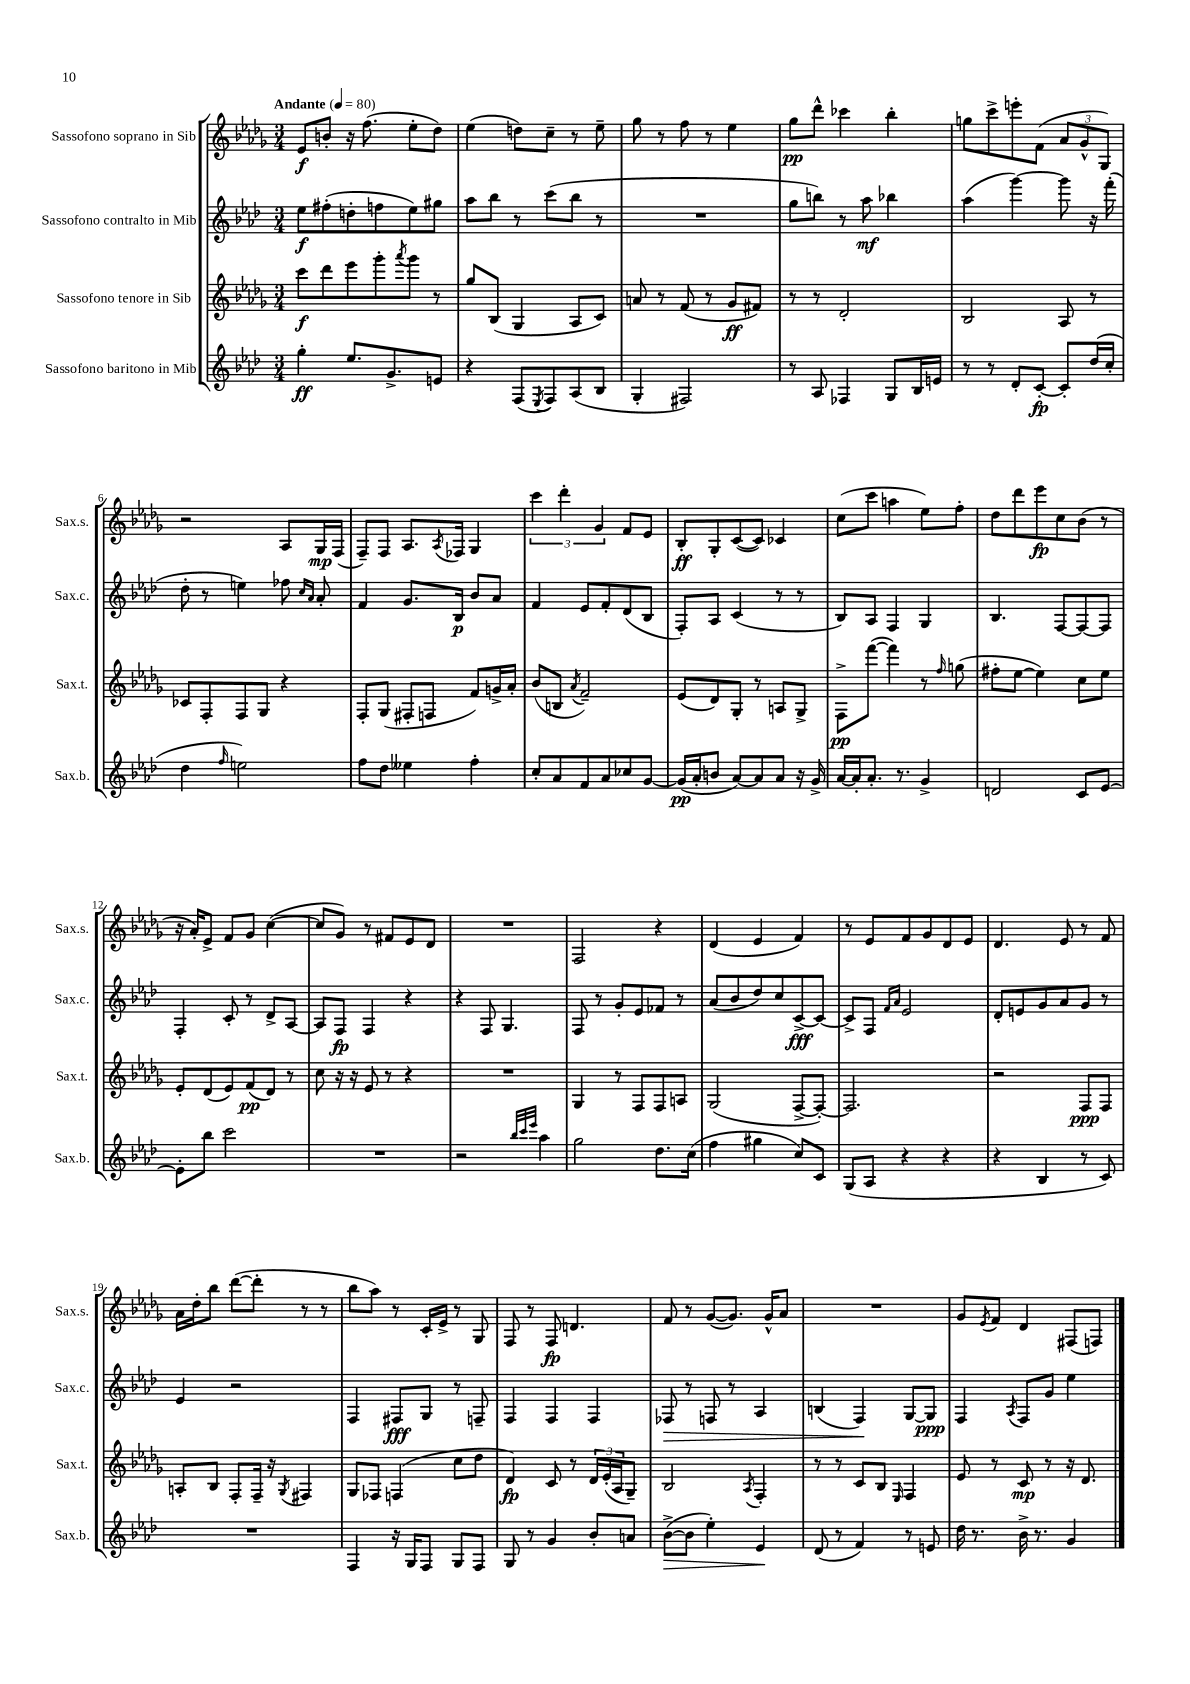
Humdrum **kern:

**kern	**kern	**kern	**kern
*staff4	*staff3	*staff2	*staff1
*clefG2	*clefG2	*clefG2	*clefG2
*k[b-e-a-d-]	*k[b-e-a-d-g-]	*k[b-e-a-d-]	*k[b-e-a-d-g-]
*M3/4	*M3/4	*M3/4	*M3/4
*MM80	*MM80	*MM80	*MM80
4gg'	8ccc	8ee-	8e-
.	8ddd-	(8ff#'	8b'
8.ee-	8eee-	8dd'	16r
.	.	.	(8.ff
.	8ggg-'	8ff	.
8.g^	.	.	.
.	8qaaa-	.	.
.	8ggg-	8ee-)	8ee-'
8e	8r	8gg#	8dd-)
=	=	=	=
4r	8gg-	8aa-	(4ee-
.	(8B-	8bb-	.
(8F	4G-	8r	8dd)
8qE-	.	.	.
8F)	.	(8ccc	8cc~
(8A-	8A-	8bb-	8r
8B-	8c)	8r	8ee-~
=	=	=	=
4G'	8a	2.r	8gg-
.	8r	.	8r
2F#)	(8f	.	8ff
.	8r	.	8r
.	8g-	.	4ee-
.	8f#)	.	.
=	=	=	=
8r	8r	8gg	8gg-
8A-	8r	8bb)	8ddd-^^
4F-	2d-'	8r	4ccc-
.	.	8aa-	.
8G	.	4bb-	4bb-'
16B-	.	.	.
16e	.	.	.
=	=	=	=
8r	2B-	(4aa-	8gg
8r	.	.	8ccc^
8d-'	.	[4ggg)	8eee'
[8c'	.	.	(8f
8c']	8A-	8ggg]	12a-
.	.	.	12g-^^
(16dd-	8r	16r	.
.	.	.	12G-)
16cc'	.	(16fff'	.
=	=	=	=
4dd-	8c-	8dd-'	2r
.	8F'	8r	.
16qqff	.	.	.
2ee)	8F	4ee)	.
.	8G-	.	.
.	4r	8ff-	8A-
.	.	16qqcc	.
.	.	16qqa-	.
.	.	8a-'	16G-
.	.	.	(16F
=	=	=	=
8ff	8F'	4f	8F~)
8dd-	(8G-	.	8F
4ee--	8F#'	8.g	8.A-
.	8F	.	.
.	.	.	8qA-
.	.	16B-	16F-
4ff'	8f)	8b-	4G-
.	16g^	8a-	.
.	16a-'	.	.
=	=	=	=
8cc'	(8b-	4f	6ccc
8a-	8B	.	.
.	.	.	6ddd-'
.	8qa-	.	.
8f	2f~)	8e-	.
.	.	.	6g-
8a-	.	8f'	.
8cc-	.	(8d-	8f
[8g	.	8B-	8e-
=	=	=	=
(16g]	(8e-	8F')	8B-'
16a-'	.	.	.
8b	8d-)	8A-	8G-'
[8a-)	8G-'	(4c	([8c
8a-]	8r	.	8c])
8a-	8A	8r	4c-
16r	8G-^	8r	.
16g^	.	.	.
=	=	=	=
[16a-	8F^	8B-)	(8cc
16a-']	.	.	.
8.a-'	([8fff	8A-	8ccc
.	4fff])	4F	4aa
8.r	.	.	.
4g^	8r	4G	8ee-)
.	16qqff	.	.
.	(8gg	.	8ff'
=	=	=	=
2d	8ff#'	4.B-	8dd-
.	[8ee-	.	8ddd-
.	4ee-])	.	8eee-
.	.	[8F	8cc
8c	8cc	8F_	(8b-
[8e-	8ee-	8F]	8r
=	=	=	=
8e-']	8e-'	4F'	16r
.	.	.	16a-')
8bb-	(8d-	.	8e-^
2ccc	8e-)	8c'	8f
.	(8f	8r	8g-
.	8d-)	8d-^	([4cc
.	8r	[8A-	.
=	=	=	=
2.r	8cc	8A-]	8cc]
.	16r	8F	8g-)
.	16r	.	.
.	8e-	4F	8r
.	8r	.	8f#
.	4r	4r	8e-
.	.	.	8d-
=	=	=	=
2r	2.r	4r	2.r
.	.	8F	.
.	.	4.G	.
32qqbb-	.	.	.
32qqccc	.	.	.
32qqeee-	.	.	.
4aa-	.	.	.
=	=	=	=
2gg	4G-	8F	2F
.	.	8r	.
.	8r	8g'	.
.	8F	8e-	.
8.dd-	8F	8f-	4r
.	8A	8r	.
(16cc	.	.	.
=	=	=	=
4ff	(2G-	(8a-	(4d-
.	.	8b-	.
4gg#	.	8dd-)	4e-
.	.	8cc	.
8cc)	[8F^	[8c^	4f)
8c	8F'_)	8c_	.
=	=	=	=
(8G	2.F]	8c^]	8r
8A-	.	8F	8e-
.	.	16qqf	.
.	.	16qqa-	.
4r	.	2e-	8f
.	.	.	8g-
4r	.	.	8d-
.	.	.	8e-
=	=	=	=
4r	2r	8d-'	4.d-
.	.	8e	.
4B-	.	8g	.
.	.	8a-	8e-
8r	8F	8g	8r
8c)	8F	8r	8f
=	=	=	=
2.r	8A'	4e-	16a-
.	.	.	16dd-'
.	8B-	.	8bb-
.	8F'	2r	([8ddd-
.	16F~	.	8ddd-']
.	16r	.	.
.	8qG-	.	.
.	4F#	.	8r
.	.	.	8r
=	=	=	=
4F	8G-	4F	8bb-
.	8F-	.	8aa-)
16r	(4F	8F#	8r
16G	.	.	.
8F	.	8G	16c'
.	.	.	16e-^
8G	8cc	8r	8r
8F	8dd-	8F~	8G-
=	=	=	=
8G	4d-)	4F	8F
8r	.	.	8r
4g	8c	4F	8F
.	8r	.	4.d
8b-'	24d-	4F	.
.	(24e-'	.	.
.	24A-	.	.
8a	8G-~)	.	.
=	=	=	=
([8b-^	2B-	8F-	8f
8b-]	.	8r	8r
4ee-')	.	8F	([8g-
.	.	8r	8.g-])
.	8qA-	.	.
4e-	4F'	4A-	.
.	.	.	16g-^^
.	.	.	8a-
=	=	=	=
(8d-	8r	(4B	2.r
8r	8r	.	.
4f)	8c	4F)	.
.	8B-	.	.
.	16qqE-	.	.
8r	4F	[8G	.
8e	.	8G]	.
=	=	=	=
16dd-	8e-	4F	8g-
8.r	.	.	.
.	.	.	8qe-
.	8r	.	8f
.	.	8qA-	.
16b-^	8c	8F	4d-
8.r	.	.	.
.	8r	8g	.
4g	16r	4ee-	(8F#
.	8.d-	.	.
.	.	.	8F)
==	==	==	==
*-	*-	*-	*-
